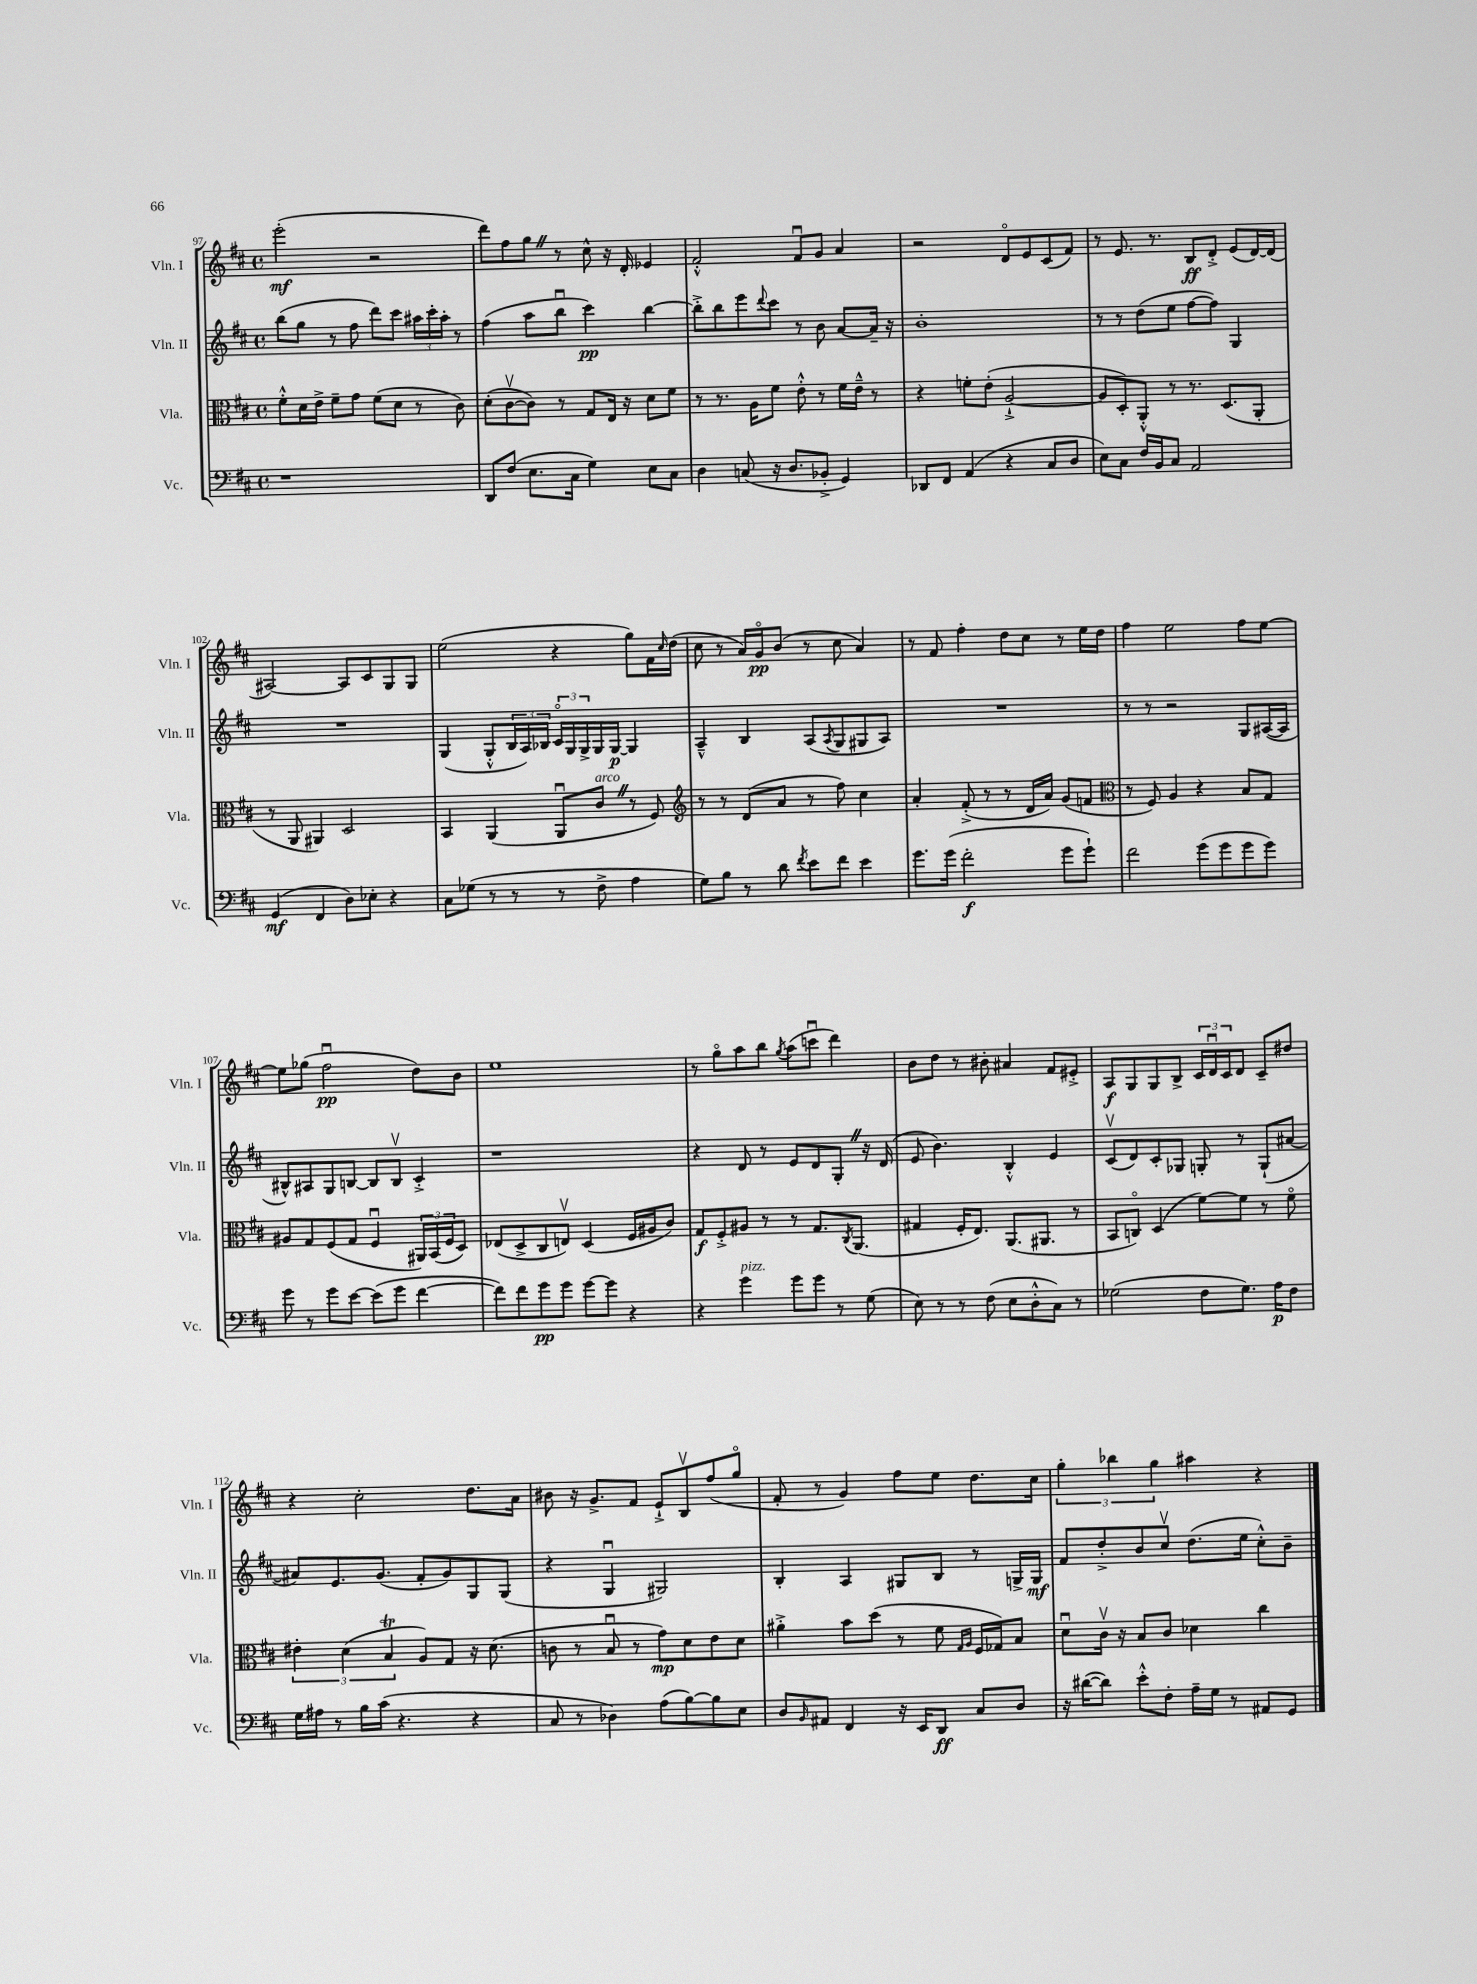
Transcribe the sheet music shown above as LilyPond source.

<<
\new StaffGroup <<
\new Staff = "s0" \with { instrumentName = "Vln. I" shortInstrumentName = "Vln. I" } {
    \clef treble \key d \major \defaultTimeSignature \time 4/4
    e'''2-.\mf( r2 |
    d'''8) fis''8 g''8 \once \override BreathingSign.text = \markup { \musicglyph "scripts.caesura.straight" } \breathe r8 cis''8-^ r16 d'16-. ees'4 |
    fis'2-.-^ fis'8\downbow g'8 a'4 |
    r2 d'8\flageolet e'8 cis'8( fis'8) |
    r8 e'8. r8. b8\ff d'8-.-> e'8( d'16~) d'16( |
    ais2~) ais8 cis'8 g8 g8 |
    e''2( r4 g''8) fis'16 \grace { cis''16 } d''16( |
    cis''8 r8 a'16) g'16\flageolet\pp b'8( r8 cis''8 a'4) |
    r8 fis'8 fis''4-. d''8 cis''8 r8 e''16 d''16 |
    fis''4 e''2 fis''8 e''8~ |
    e''8 ges''8( fis''2\downbow\pp d''8) b'8 |
    e''1 |
    r8 g''8\flageolet a''8 b''8 \acciaccatura { g''8 } a''8( c'''8\downbow d'''4) |
    b'8 d''8 r8 bis'8-. ais'4 fis'8 eis'8-.-> |
    a8\f g8 g8 b8-> \tuplet 3/2 { cis'16 d'16\downbow cis'16 } d'8 cis'8-- dis''8 |
    r4 cis''2-. d''8. a'16 |
    bis'8 r16 g'8.-> fis'8 e'8-!-> b8\upbow fis''8( g''8\flageolet |
    fis'8-. r8 g'4) fis''8 e''8 d''8. cis''16 |
    \tuplet 3/2 { g''4-. bes''4 g''4 } ais''4 r4 \bar "|." |
}
\new Staff = "s1" \with { instrumentName = "Vln. II" shortInstrumentName = "Vln. II" } {
    \clef treble \key d \major \defaultTimeSignature \time 4/4
    b''8( g''8 r8 fis''8 d'''8) cis'''8 \tuplet 3/2 { ais''16 cis'''16-. ais''16-. } r8 |
    fis''4( a''8 b''8\downbow cis'''4\pp) b''4~ |
    b''8-.-> b''8 e'''8 \appoggiatura { d'''8 } cis'''8 r8 b'8 a'8~ a'16-- r16 |
    b'1-. |
    r8 r8 d''8( e''8 fis''8~ fis''8) g4 |
    R1 |
    g4( g8-.-^ \tuplet 3/2 { b16 a16) bes16 } \tuplet 3/2 { cis'16\flageolet g16 g16-> } g16 g16~\p g4 |
    a4---^ b4 a8( \acciaccatura { a8 } g8 gis8 a8) |
    R1 |
    r8 r8 r2 g8 ais16~( ais16 |
    bis8-^) ais8 g8 b8~ b8 b8\upbow cis'4-.-> |
    r1 |
    r4 d'8 r8 e'8 d'8 g8-. \once \override BreathingSign.text = \markup { \musicglyph "scripts.caesura.straight" } \breathe r16 d'16( |
    e'8 b'4.) b4-.-^ e'4 |
    cis'8\upbow( d'8) cis'8-. ges8 g8-. r8 g8-!( ais'8~ |
    ais'8) e'8. g'8.( fis'8-. g'8) g8 g8( |
    r4 g4\downbow gis2) |
    b4-. a4 gis8 b8 r8 g16-> g16\mf |
    fis'8 d''8-.-> b'8 cis''8\upbow d''8.( e''16 cis''8-.-^) b'8-- \bar "|." |
}
\new Staff = "s2" \with { instrumentName = "Vla." shortInstrumentName = "Vla." } {
    \clef alto \key d \major \defaultTimeSignature \time 4/4
    fis'8-.-^ d'16 e'16-> fis'8-- g'8 fis'8( d'8 r8 cis'8) |
    d'8-.( cis'8~\upbow cis'8) r8 g8 e16 r16 d'8 fis'8 |
    r8 r8. a16 fis'8 e'8-.-^ r8 fis'16 e'16---^ r8 |
    r4 f'8-. e'8-.( a2~-!-> |
    a8 d8-.) a,8-.-^ r8 r8. d8.( a,8-. |
    r8 a,8 ais,4) d2 |
    b,4 a,4( a,8\downbow cis'8^\markup { \italic "arco" } \once \override BreathingSign.text = \markup { \musicglyph "scripts.caesura.straight" } \breathe r8 fis8) |
    \clef treble r8 r8 d'8( a'8 r8 fis''8) cis''4 |
    a'4-. fis'8-.->( r8 r8 d'16 a'16) g'8( f'8 |
    \clef alto r8 fis8) a4 r4 b8 g8 |
    ais8 g8 fis8( g8 fis4\downbow \tuplet 3/2 { ais,16) b,16( fis16 } d8) |
    ees8( d8-> cis8 e8\upbow) d4( fis16 ais16 cis'8) |
    g8\f fis8-.-> ais8 r8 r8 g8. \acciaccatura { cis8 } a,8.( |
    gis4 fis16-. e8.) a,8.( ais,8. r8 |
    b,8 c8\flageolet) d4( fis'8~) fis'8 r8 fis'8\flageolet |
    \tuplet 3/2 { eis'4-. d'4( b4\trill } a8) g8 r16 d'8.( |
    c'8 r8 b8\downbow r8 g'8\mp) d'8 e'8 d'8 |
    ais'4-.-> b'8 d''8( r8 fis'8 \grace { g16 a16 } fis16 ges16) b8 |
    d'8\downbow cis'16\upbow r16 b8 cis'8 des'4 cis''4 \bar "|." |
}
\new Staff = "s3" \with { instrumentName = "Vc." shortInstrumentName = "Vc." } {
    \clef bass \key d \major \defaultTimeSignature \time 4/4
    r1 |
    d,8 fis8( e8. cis16 g4) e8 cis8 |
    d4 c8( r16 d8. bes,8-.-> g,4) |
    des,8 fis,8 a,4( r4 cis8 d8 |
    e8) cis8 fis16 b,16 cis8 a,2 |
    g,4\mf( fis,4 d8) ees8-. r4 |
    cis8 ges8( r8 r8 r8 fis8-> a4 |
    g8) b8 r8 d'8 \acciaccatura { fis'8 } e'8 fis'8 e'4 |
    g'8. g'16( fis'2-.\f g'8 g'8-!) |
    fis'2 g'8( g'8 g'8 g'8) |
    g'8 r8 g'8 e'8~ e'8( g'8 fis'4~ |
    fis'8) fis'8 g'8\pp g'8 g'8~ g'8 r4 |
    r4 g'4^\markup { \italic "pizz." } g'8 g'8 r8 g8( |
    e8) r8 r8 fis8( e8 d8-.-^ cis8) r8 |
    ges2( fis8 ges8.) a16\p fis8 |
    g16 ais16 r8 b16 cis'16( r4. r4 |
    cis8 r8 des4) a8( b8~) b8 e8 |
    d8 \grace { b,16 } ais,8 fis,4 r16 e,16 d,8\ff cis8 d8 |
    r16 dis'16~( dis'8) e'8-.-^ fis8-. a16-- g16 r8 ais,8 g,8 \bar "|." |
}
>>
>>
\layout { \context { \Score currentBarNumber = #97 } }
